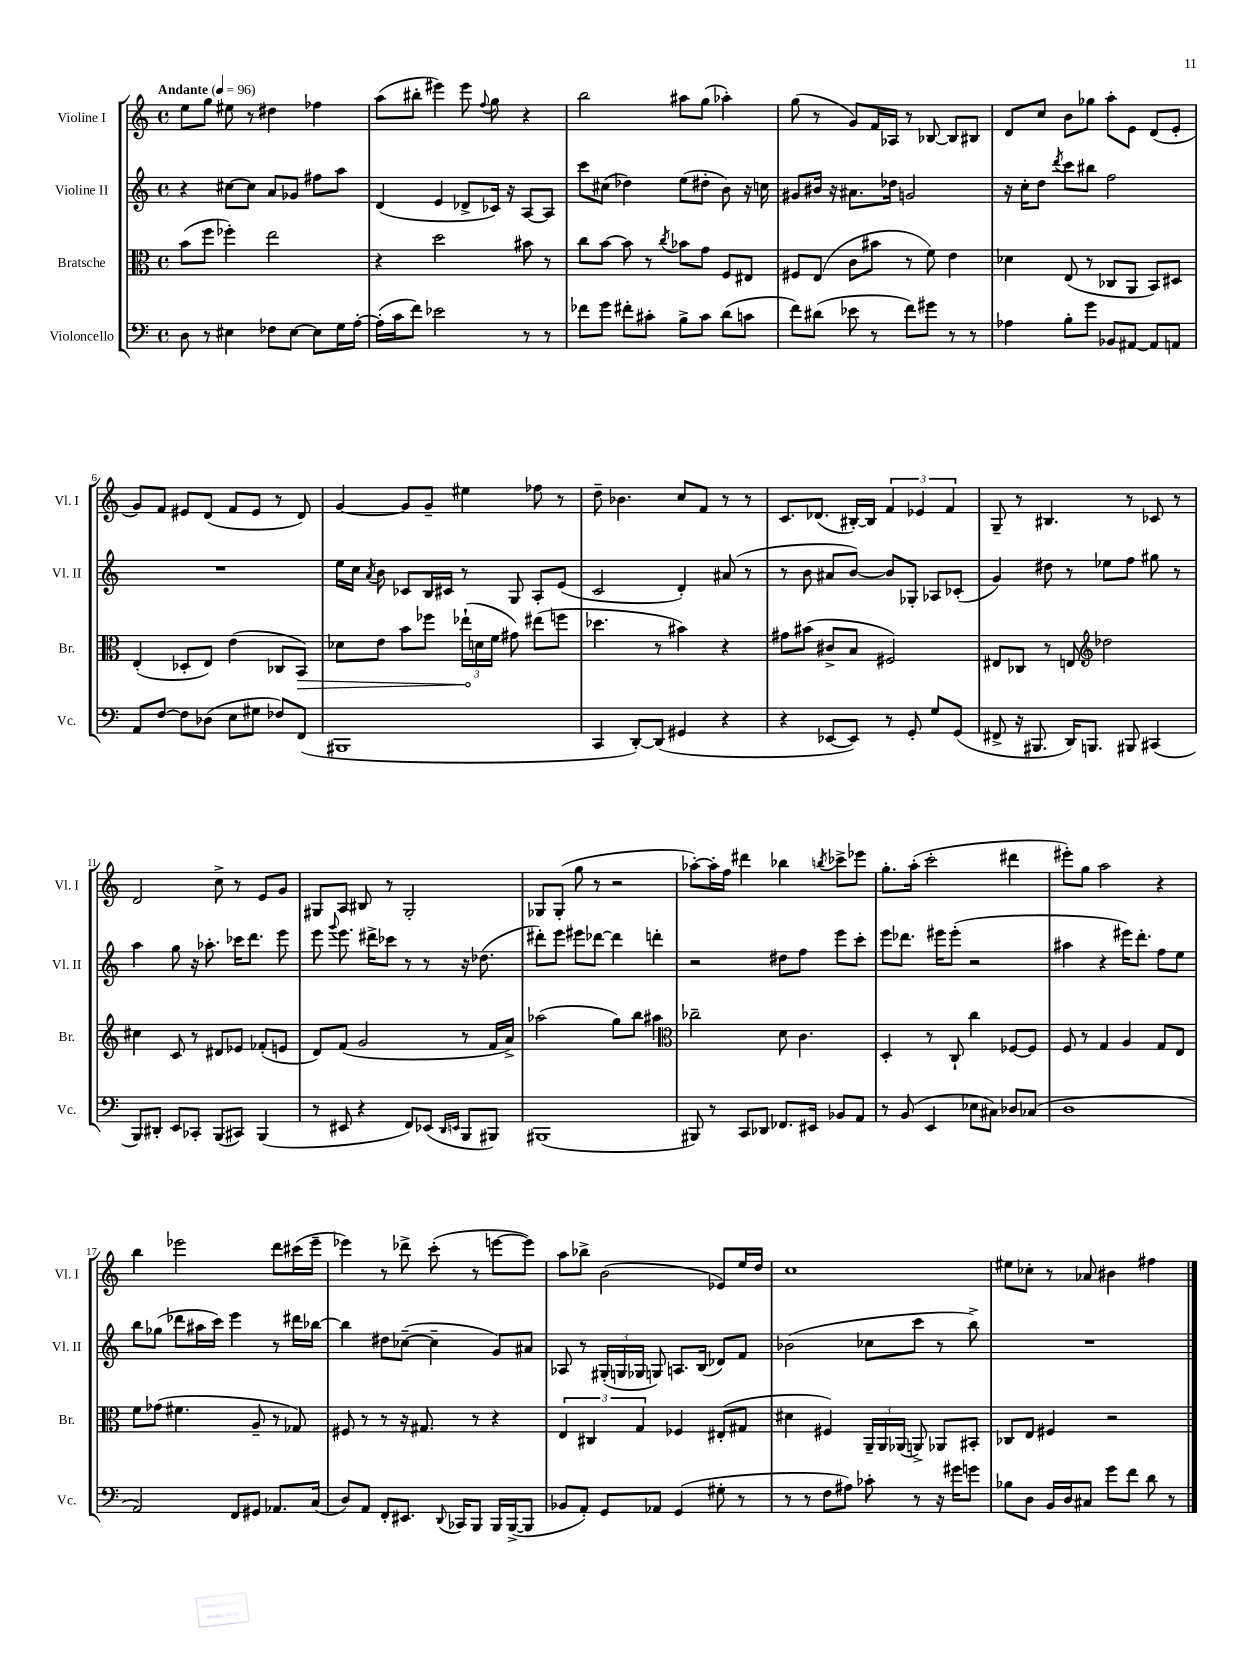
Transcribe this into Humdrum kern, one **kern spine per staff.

**kern	**kern	**dynam	**kern	**kern
*part4	*part3	*part3	*part2	*part1
*staff4	*staff3	*staff3	*staff2	*staff1
*I"Violoncello	*I"Bratsche	*	*I"Violine II	*I"Violine I
*I'Vc.	*I'Br.	*	*I'Vl. II	*I'Vl. I
*clefF4	*clefC3	*	*clefG2	*clefG2
*k[]	*k[]	*	*k[]	*k[]
*M4/4	*M4/4	*	*M4/4	*M4/4
*met(c)	*met(c)	*	*met(c)	*met(c)
*MM96	*MM96	*	*MM96	*MM96
=1	=1	=1	=1	=1
!	!	!	!	!LO:TX:a:B:t=Andante
8D\	(8b\L	.	4r	8ee\L
8r	8ff\J	.	.	8gg\J
4E#X\	4ff-X'\)	.	[8cc#X\L	8ee#X\
.	.	.	8cc#\J]	8r
8F-X\L	2ee\	.	8a/L	4dd#X\
[8E#\J	.	.	8g-X/J	.
8E#\L]	.	.	8ff#X\L	4ff-X\
16G\L	.	.	8aa\J	.
[16A'\JJ	.	.	.	.
=2	=2	=2	=2	=2
(16A'\LL]	4r	.	(4d/	(8aa\L
16c\J	.	.	.	.
8f\J)	.	.	.	8bb#X'\J
2e-X\	2dd\	.	4e/	4eee#X\)
.	.	.	8d-X^/L	8eee#\
.	.	.	.	8qqff/
.	.	.	16c-X/Jk)	8gg\
.	.	.	16r	.
8r	8b#X\	.	[8A/L	4r
8r	8r	.	8A/J]	.
=3	=3	=3	=3	=3
8f-X\L	8cc\L	.	8ccc\L	2bb\
8g\J	[8b\J	.	(8cc#X\J	.
8f#X'\L	8b\]	.	4dd-X\)	.
8c#X'\J	8r	.	.	.
.	8qcc/	.	.	.
8B^\L	8b-X\L	.	(8ee\L	8aa#X\L
8c#\J	8g\J	.	8dd#X'\J	(8gg\J
(8d\L	8F/L	.	8b\)	4aa-X'\)
8cn\J	8E#X/J	.	16r	.
.	.	.	16ccn\	.
=4	=4	=4	=4	=4
8f\L)	8F#X/L	.	8g#X/L	(8gg\
(8d#X\J	(8E/J	.	16b#X/Jk	8r
.	.	.	16r	.
8e-X\	8c\L	.	8.a#X\L	8g/L)
8r	8b#X\J	.	.	16f/L
.	.	.	16dd-X\Jk	16A-X/JJ
8f\L)	8r	.	2gn/	8r
8g#X\J	8f\)	.	.	[8B-X/
8r	4e\	.	.	8B-/L]
8r	.	.	.	8B#X/J
=5	=5	=5	=5	=5
4A-X\	4d-X\	.	16r	8d/L
.	.	.	16cc'\KL	.
.	.	.	8dd\J	8cc/J
.	.	.	8qddd/	.
8B'\L	(8E/	.	8ccc\L	8b\L
8g\J	8r	.	8bb#X\J	8gg-X\J
8BB-X/L	8C-X/L	.	2ff\	8aa'\L
[8AA#X/J	8AA/J	.	.	8e\J
8AA#/L]	8BB/L)	.	.	(8d/L
8AAn/J	8D#X/J	.	.	8e'/J
!!LO:LB:g=z
=6	=6	=6	=6	=6
8AA/L	(4E'/	.	1r	8g/L)
[8F/J	.	.	.	8f/J
8F\L]	8D-X'/L	.	.	8e#X/L
(8D-X\J	8E/J)	.	.	(8d/J
8E\L	(4e\	.	.	8f/L
8G#X\J	.	.	.	8e#/J
8F-X/L)	8C-X/L	.	.	8r
!	!	!LO:HP:b	!	!
(8FF/J	8BB/J)	>	.	8d/)
=7	=7	=7	=7	=7
1BBB#X	8d-X\L	.	16ee\LL	[4g/
.	.	.	16cc\JJ	.
.	.	.	8qa/	.
.	8e\J	.	8b\	.
.	8b\L	.	8c-X/L	8g/L]
.	8ff-X\J	.	16B/L	8g~/J
.	.	.	16c#X/JJ	.
.	(24ee-X`\LL	.	8r	4ee#X\
.	24dn\	]	.	.
.	24f\JJ	.	.	.
.	8g#X\)	.	8G/	.
.	(8ee#X\L	.	8A'/L	8ff-X\
.	8ffn\J	.	(8e/J	8r
=8	=8	=8	=8	=8
4CC/	4.dd-X\	.	2c/	8dd~\
.	.	.	.	4.b-X\
[8DD'/L)	.	.	.	.
(8DD/J]	8r	.	.	.
4GG#X/	4b#X\)	.	4d'/)	8cc/L
.	.	.	.	8f/J
4r	4r	.	(8a#X/	8r
.	.	.	8r	8r
=9	=9	=9	=9	=9
4r	8g#X\L	.	8r	8.c/L
.	(8b#X\J	.	8b\	.
.	.	.	.	(8.d-X/J
[8EE-X/L	8c#X^/L	.	8a#X/L	.
8EE-/J])	8B/J	.	[8b/J)	[16B#X'/LL)
.	.	.	.	16B#/JJ]
8r	2F#X/)	.	8b/L]	6f/
8GG'/	.	.	8G-X'/J	.
.	.	.	.	6e-X/
8G/L	.	.	8A-X/L	.
.	.	.	.	6f/
(8GG/J	.	.	(8c-X'/J	.
=10	=10	=10	=10	=10
8FF#X^/	8E#X/L	.	4g/)	8G~/
16r	8C-X/J	.	.	8r
8.BBB#X/	.	.	.	.
.	8r	.	8dd#X\	4.B#X/
16DD/KL)	8En/	.	8r	.
8.BBBn/J	.	.	.	.
*	*clefG2	*	*	*
.	2dd-X\	.	8ee-X\L	.
8BBB#X/	.	.	8ff\J	8r
(4CC#X/	.	.	8gg#X\	8c-X/
.	.	.	8r	8r
!!LO:LB:g=z
=11	=11	=11	=11	=11
8BBB/L)	4cc#X\	.	4aa\	2d/
8DD#X'/J	.	.	.	.
8EE/L	8c/	.	8gg\	.
8CC-X'/J	8r	.	16r	.
.	.	.	8.aa-X'\	.
(8BBB/L	8d#X/L	.	.	8cc^\
8CC#X/J)	8e-X/J	.	16ccc-X\KL	8r
.	.	.	8.ddd\J	.
(4BBB/	(8f-X'/L	.	.	8e/L
.	8en/J	.	8eee\	8g/J
=12	=12	=12	=12	=12
8r	8d/L)	.	8eee\	8G#X/L
.	.	.	8qqggg/	.
8EE#X/	(8f/J	.	8.eee\	8A/J
4r	2g/	.	.	8B#X/
.	.	.	16ddd#X^\KL	.
.	.	.	8ccc-X\J	8r
8FF/L)	.	.	8r	2G#'/
(8EE-X/J	.	.	8r	.
16qqDD/LL	.	.	.	.
16qqEEn/JJ	.	.	.	.
8BBB/L	8r	.	16r	.
.	.	.	(8.dd-X\	.
8BBB#X/J)	16f/LL	.	.	.
.	16a^/JJ)	.	.	.
=13	=13	=13	=13	=13
(1BBB#X	(2aa-X\	.	8ddd#X'\L)	8G-X/L
.	.	.	8eee\J	(8G-'/J
.	.	.	8eee#X\L	8gg\
.	.	.	[8ddd-X\J	8r
.	8gg\L)	.	4ddd-\]	2r
.	8bb\J	.	.	.
.	4aa#X\	.	4dddn'\	.
=14	=14	=14	=14	=14
*	*clefC3	*	*	*
8BBB#X/)	2cc-X~\	.	2r	[8aa-X'\L)
8r	.	.	.	16aa-'\L]
.	.	.	.	16ff\JJ
8CC/L	.	.	.	4ddd#X\
8DD-X/J	.	.	.	.
8.FF-X/L	8d\	.	8dd#X\L	4bb-X\
.	4.c\	.	8ff\J	.
16EE#X/Jk	.	.	.	.
.	.	.	.	8qbbn/
8BB-X/L	.	.	8eee\L	8ccc-X^\L
8AA/J	.	.	8ccc'\J	8eee-X\J
=15	=15	=15	=15	=15
8r	4D'/	.	8eee\L	8.gg'\L
(8BB/	.	.	8.ddd-X\J	.
.	.	.	.	(16aa'\Jk
4EE/	8r	.	.	2ccc'\
.	.	.	16eee#X\KL	.
.	8C`/	.	(8eee#'\J	.
8E-X\L	4cc\	.	2r	.
8C#X\J)	.	.	.	.
8D-X/L	[8F-X/L	.	.	4ddd#X\
(8C-X/J	8F-/J]	.	.	.
=16	=16	=16	=16	=16
1D	8F/	.	4aa#X\	8eee#X'\L)
.	8r	.	.	8gg\J
.	4G/	.	4r	2aa\
.	4A/	.	16eee#X\KL)	.
.	.	.	8.ddd'\J	.
.	8G/L	.	8ff\L	4r
.	8E/J	.	8ee\J	.
!!LO:LB:g=z
=17	=17	=17	=17	=17
2AA/)	8f\L	.	8bb\L	4bb\
.	(8g-X\J	.	(8gg-X\J	.
.	4.f#X\	.	8ddd-X\L	2eee-X\
.	.	.	16aa#X\L	.
.	.	.	16ccc\JJ)	.
8FF/L	.	.	4eee\	.
8GG#X/J	8A~/	.	.	.
8.AA-X/L	8r	.	8r	8ddd\L
.	8G-X/)	.	16ddd#X\LL	(16ccc#X\L
(16C/Jk	.	.	[16bb-X\JJ	16eee-~\JJ
=18	=18	=18	=18	=18
8D/L)	8F#X/	.	4bb-\]	4eee-X\)
8AA/J	8r	.	.	.
8FF'/L	8r	.	8dd#X\L	8r
8.EE#X/J	16r	.	([8cc-X~\J	8ddd-X^\
.	8.G#X/	.	.	.
.	.	.	4cc-~\]	(8ccc'\
8qqDD/	.	.	.	.
16CC-X/KL	.	.	.	.
8BBB/J	8r	.	.	8r
16BBB/LL	4r	.	8g/L)	[8eeen\L
([16BBB^/J	.	.	.	.
8BBB/J]	.	.	8a#X/J	8eee\J])
=19	=19	=19	=19	=19
8BB-X/L	6E/	.	8A-X/	8aa\L
8AA'/J)	.	.	8r	8bb-X^\J
.	6C#X/	.	.	.
8GG/L	.	.	(24G#X'/LL	(2b\
.	.	.	24Gn/	.
.	6G/	.	24G-X/JJ	.
8AA-X/J	.	.	8Gn/)	.
(4GG/	4F-X/	.	8.An/L	.
.	.	.	(16B/Jk	.
8G#X'\	(8E#X'/L	.	8d-X/L)	8e-X/L)
8r	8G#X/J	.	8f/J	16ee/L
.	.	.	.	16dd/JJ
=20	=20	=20	=20	=20
8r	4d#X\	.	(2b-X\	1cc
8r	.	.	.	.
8F\L	4F#X/)	.	.	.
8A#X\J)	.	.	.	.
8c-X'\	24AA~/LL	.	8cc-X\L	.
.	24AA/	.	.	.
.	(24AA-X/JJ	.	.	.
8r	8AAn^/)	.	8ccc\J	.
16r	8AA-X/L	.	8r	.
16g#X\KL	.	.	.	.
8gn\J	8BB#X'/J	.	8bb^\)	.
=21	=21	=21	=21	=21
8B-X\L	8C-X/L	.	1r	8ee#X\L
8D\J	8E/J	.	.	8cc-X'\J
16BB/LL	4F#X/	.	.	8r
16D/J	.	.	.	.
8C#X/J	.	.	.	8a-X/
8g\L	2r	.	.	4b#X\
8f\J	.	.	.	.
8d\	.	.	.	4ff#X\
8r	.	.	.	.
==	==	==	==	==
*-	*-	*-	*-	*-
